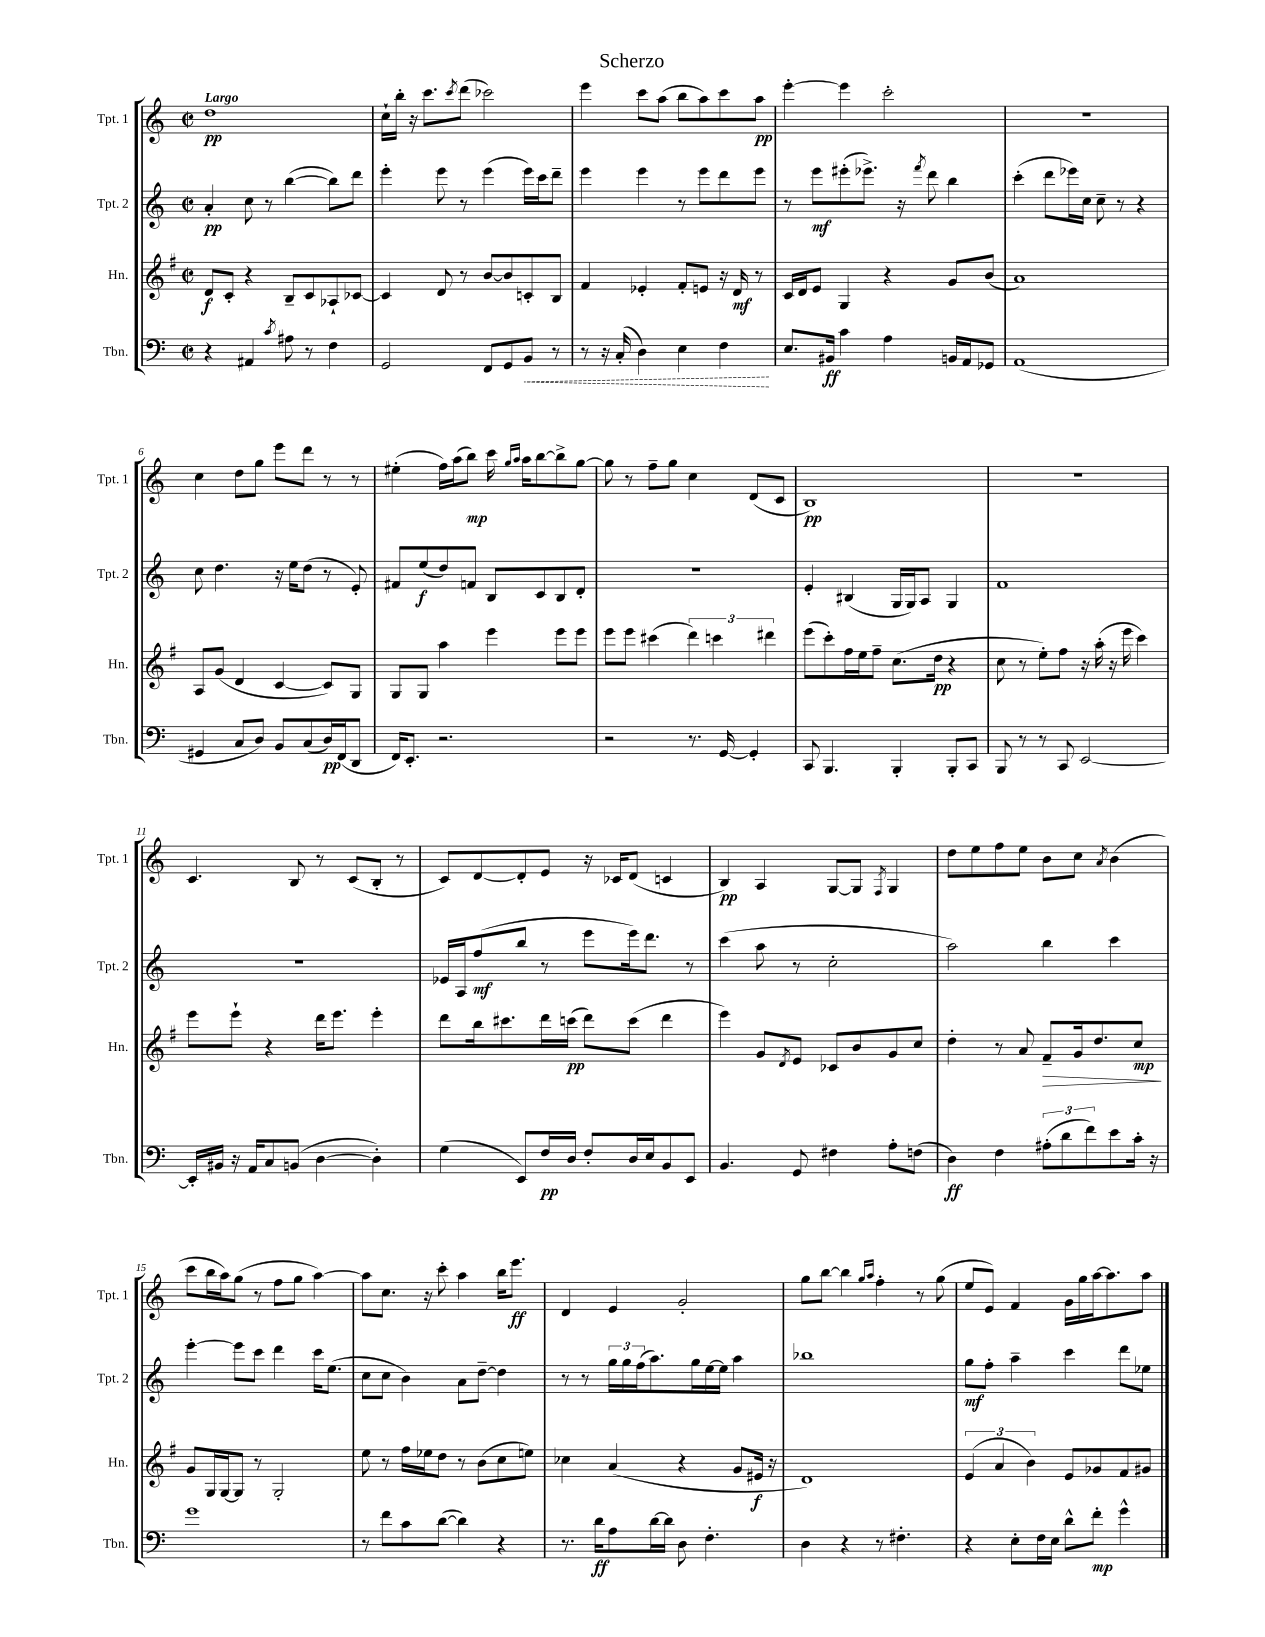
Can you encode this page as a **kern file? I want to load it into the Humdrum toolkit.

**kern	**dynam	**kern	**dynam	**kern	**dynam	**kern	**dynam
*part4	*part4	*part3	*part3	*part2	*part2	*part1	*part1
*staff4	*staff4	*staff3	*staff3	*staff2	*staff2	*staff1	*staff1
*I"Tbn.	*	*I"Hn.	*	*I"Tpt. 2	*	*I"Tpt. 1	*
*I'Tbn.	*	*I'Hn.	*	*I'Tpt. 2	*	*I'Tpt. 1	*
*clefF4	*	*clefG2	*	*clefG2	*	*clefG2	*
*k[]	*	*k[f#]	*	*k[]	*	*k[]	*
*M2/2	*	*M2/2	*	*M2/2	*	*M2/2	*
*met(c|)	*	*met(c|)	*	*met(c|)	*	*met(c|)	*
=1	=1	=1	=1	=1	=1	=1	=1
!	!	!	!	!	!	!LO:TX:a:B:t=Largo	!
4r	.	8d/L	f	4a'/	pp	1dd	pp
.	.	8c'/J	.	.	.	.	.
4AA#X/	.	4r	.	8cc\	.	.	.
.	.	.	.	8r	.	.	.
8qc/	.	.	.	.	.	.	.
8A#X\	.	8B~/L	.	([4bb\	.	.	.
8r	.	8c/	.	.	.	.	.
4F\	.	8A-X`/	.	8bb\L])	.	.	.
.	.	[8c-X/J	.	8ddd\J	.	.	.
=2	=2	=2	=2	=2	=2	=2	=2
2GG/	.	4c-/]	.	4eee'\	.	16cc`\LL	.
.	.	.	.	.	.	16bb'\JJ	.
.	.	.	.	.	.	16r	.
.	.	.	.	.	.	8.ccc\L	.
.	.	8d/	.	8eee\	.	.	.
.	.	.	.	.	.	8qccc/	.
.	.	8r	.	8r	.	(8ddd\J	.
8FF/L	.	[8b/L	.	(4eee\	.	2ccc-X\)	.
8GG/	.	8b/]	.	.	.	.	.
!	!LO:HP:b	!	!	!	!	!	!
8BB/J	<	8cn'/	.	16eee\LL)	.	.	.
.	.	.	.	16ccc\J	.	.	.
8r	.	8B/J	.	8ddd~\J	.	.	.
=3	=3	=3	=3	=3	=3	=3	=3
8r	.	4f#/	.	4eee\	.	4eee\	.
16r	.	.	.	.	.	.	.
(16C'/	.	.	.	.	.	.	.
4D\)	.	4e-X'/	.	4eee\	.	8ccc\L	.
.	.	.	.	.	.	(8aa\J	.
4E\	.	8f#'/L	.	8r	.	8bb\L	.
.	.	8en/J	.	8eee\L	.	8aa\)	.
4F\	.	16r	.	8ddd\	.	8ccc\	.
.	.	16d/	mf	.	.	.	.
.	.	8r	.	8eee\J	.	8aa\J	pp
.	[	.	.	.	.	.	.
=4	=4	=4	=4	=4	=4	=4	=4
8.E/L	.	16c/LL	.	8r	.	[4eee'\	.
.	.	16d/J	.	.	.	.	.
.	.	8e/J	.	8eee\L	mf	.	.
16BB#X/Jk	ff	.	.	.	.	.	.
4c\	.	4G/	.	(8eee#X'\	.	4eee\]	.
.	.	.	.	8.eee-X^\J)	.	.	.
4A\	.	4r	.	.	.	2ccc'\	.
.	.	.	.	16r	.	.	.
.	.	.	.	8qfff/	.	.	.
.	.	.	.	8ddd\	.	.	.
16BBn/LL	.	8g/L	.	4bb\	.	.	.
16AA/J	.	.	.	.	.	.	.
8GG-X/J	.	(8b/J	.	.	.	.	.
=5	=5	=5	=5	=5	=5	=5	=5
(1AA	.	1a)	.	(4ccc'\	.	1r	.
.	.	.	.	8ddd\L	.	.	.
.	.	.	.	16eee-X\L)	.	.	.
.	.	.	.	16cc\JJ	.	.	.
.	.	.	.	8cc~\	.	.	.
.	.	.	.	8r	.	.	.
.	.	.	.	4r	.	.	.
!!LO:LB:g=z
=6	=6	=6	=6	=6	=6	=6	=6
4GG#X/	.	8A/L	.	8cc\	.	4cc\	.
.	.	(8g/J	.	4.dd\	.	.	.
8C/L	.	4d/	.	.	.	8dd\L	.
8D/J)	.	.	.	.	.	8gg\J	.
8BB/L	.	[4c/	.	16r	.	8eee\L	.
.	.	.	.	16ee\KL	.	.	.
(8C/	.	.	.	(8dd\J	.	8ddd\J	.
16D/L)	pp	8c/L])	.	8r	.	8r	.
(16FF/J	.	.	.	.	.	.	.
8DD/J	.	8G/J	.	8e'/)	.	8r	.
=7	=7	=7	=7	=7	=7	=7	=7
16FF/KL)	.	8G/L	.	8f#X/L	.	(4ee#X'\	.
8.EE'/J	.	.	.	.	.	.	.
.	.	8G/J	.	(8ee/	f	.	.
2.r	.	4aa\	.	8dd/)	.	16ff\LL)	.
.	.	.	.	.	.	(16aa\J	.
.	.	.	.	8fn/J	.	8bb\J)	mp
.	.	4eee\	.	8B/L	.	16ccc\	.
.	.	.	.	.	.	16qqgg/LL	.
.	.	.	.	.	.	16qqaa/JJ	.
.	.	.	.	.	.	16aa\KL	.
.	.	.	.	8c/	.	[8bb\	.
.	.	8eee\L	.	8B/	.	8bb^\]	.
.	.	8eee\J	.	8d'/J	.	[8gg\J	.
=8	=8	=8	=8	=8	=8	=8	=8
2r	.	8eee\L	.	1r	.	8gg\]	.
.	.	8eee\J	.	.	.	8r	.
.	.	(4ccc#X\	.	.	.	8ff~\L	.
.	.	.	.	.	.	8gg\J	.
8.r	.	6ddd\)	.	.	.	4cc\	.
.	.	6cccn\	.	.	.	.	.
[16GG/	.	.	.	.	.	.	.
4GG'/]	.	.	.	.	.	(8d/L	.
.	.	6ddd#X\	.	.	.	.	.
.	.	.	.	.	.	8c/J	.
=9	=9	=9	=9	=9	=9	=9	=9
8CC/	.	(8eee\L	.	4e'/	.	1B)	pp
4.BBB/	.	8ccc'\)	.	.	.	.	.
.	.	16ff#\L	.	(4B#X/	.	.	.
.	.	16ee\J	.	.	.	.	.
.	.	8ff#~\J	.	.	.	.	.
4BBB'/	.	(8.cc\L	.	16G/LL	.	.	.
.	.	.	.	16G/J)	.	.	.
.	.	.	.	8A/J	.	.	.
.	.	16dd\Jk	pp	.	.	.	.
8BBB'/L	.	4r	.	4G/	.	.	.
8CC/J	.	.	.	.	.	.	.
=10	=10	=10	=10	=10	=10	=10	=10
8BBB/	.	8cc\	.	1f	.	1r	.
8r	.	8r	.	.	.	.	.
8r	.	8ee'\L)	.	.	.	.	.
8CC/	.	8ff#\J	.	.	.	.	.
[2EE/	.	16r	.	.	.	.	.
.	.	(16aa'\	.	.	.	.	.
.	.	16r	.	.	.	.	.
.	.	16eee\	.	.	.	.	.
.	.	4ccc\)	.	.	.	.	.
!!LO:LB:g=z
=11	=11	=11	=11	=11	=11	=11	=11
16EE'/LL]	.	8eee\L	.	1r	.	4.c/	.
16BB#X/JJ	.	.	.	.	.	.	.
16r	.	8eee`\J	.	.	.	.	.
16AA/KL	.	.	.	.	.	.	.
8C/	.	4r	.	.	.	.	.
(8BBn/J	.	.	.	.	.	8B/	.
[4D\	.	16ddd\KL	.	.	.	8r	.
.	.	8.eee\J	.	.	.	.	.
.	.	.	.	.	.	(8c/L	.
4D'\])	.	4eee'\	.	.	.	8B'/J	.
.	.	.	.	.	.	8r	.
=12	=12	=12	=12	=12	=12	=12	=12
(4G\	.	8ddd\L	.	16e-X/LL	.	8c/L)	.
.	.	.	.	16A/J	.	.	.
.	.	16bb\k	.	(8ff/	mf	[8d/	.
.	.	8.ccc#X\	.	.	.	.	.
8EE/L)	.	.	.	8bb/J	.	8d'/]	.
16F/L	pp	16ddd\L	.	8r	.	8e/J	.
16D/JJ	.	(16cccn\JJ	pp	.	.	.	.
8F'/L	.	8ddd\L)	.	8eee\L	.	16r	.
.	.	.	.	.	.	16c-X/KL	.
16D/L	.	(8ccc\J	.	16eee\k)	.	(8d/J	.
16E/J	.	.	.	8.ddd\J	.	.	.
8BB/	.	4ddd\	.	.	.	4cn/	.
8EE/J	.	.	.	8r	.	.	.
=13	=13	=13	=13	=13	=13	=13	=13
4.BB/	.	4eee\)	.	(4ccc\	.	4B/)	pp
.	.	8g/L	.	8aa\	.	4A/	.
.	.	8qd/	.	.	.	.	.
8GG/	.	8e/J	.	8r	.	.	.
4F#X\	.	8c-X/L	.	2cc'\	.	[8G/L	.
.	.	8b/	.	.	.	8G/J]	.
.	.	.	.	.	.	8qF/	.
8A'\L	.	8g/	.	.	.	4G/	.
(8Fn\J	.	8cc/J	.	.	.	.	.
=14	=14	=14	=14	=14	=14	=14	=14
4D\)	ff	4dd'\	.	2aa\)	.	8dd\L	.
.	.	.	.	.	.	8ee\	.
4F\	.	8r	.	.	.	8ff\	.
.	.	8a/	.	.	.	8ee\J	.
!	!	!	!LO:HP:b	!	!	!	!
(12A#X'\L	.	8f#~/L	>	4bb\	.	8b\L	.
12d\	.	.	.	.	.	.	.
.	.	16g/k	.	.	.	8cc\J	.
12f\)	.	.	.	.	.	.	.
.	.	8.dd/	.	.	.	.	.
.	.	.	.	.	.	8qa/	.
8e\	.	.	.	4ccc\	.	(4b\	.
16c'\Jk	.	8cc/J	mp	.	.	.	.
16r	.	.	.	.	.	.	.
.	.	.	]	.	.	.	.
!!LO:LB:g=z
=15	=15	=15	=15	=15	=15	=15	=15
1g	.	8g/L	.	[4eee'\	.	8ccc\L	.
.	.	16G/L	.	.	.	16bb\L	.
.	.	[16G/J	.	.	.	16aa\J)	.
.	.	8G/J]	.	8eee\L]	.	(8gg\J	.
.	.	8r	.	8ccc\J	.	8r	.
.	.	2G'/	.	4ddd\	.	8ff\L	.
.	.	.	.	.	.	8gg\J	.
.	.	.	.	16ccc\KL	.	[4aa\)	.
.	.	.	.	(8.ee\J	.	.	.
=16	=16	=16	=16	=16	=16	=16	=16
8r	.	8ee\	.	8cc\L	.	8aa\L]	.
8f\L	.	8r	.	8cc\J	.	8.cc\J	.
8c\	.	16ff#\LL	.	4b\)	.	.	.
.	.	16ee-X\J	.	.	.	16r	.
([8d\J	.	8dd\J	.	.	.	8ccc'\	.
4d\])	.	8r	.	8a\L	.	4aa\	.
.	.	(8b\L	.	[8dd~\J	.	.	.
4r	.	8cc\	.	4dd\]	.	16bb\KL	.
.	.	.	.	.	.	8.eee\J	ff
.	.	8een\J)	.	.	.	.	.
=17	=17	=17	=17	=17	=17	=17	=17
8.r	.	4cc-X\	.	8r	.	4d/	.
.	.	.	.	8r	.	.	.
16d\KL	ff	.	.	.	.	.	.
8A\	.	(4a/	.	24gg\LL	.	4e/	.
.	.	.	.	24gg\	.	.	.
.	.	.	.	(24ff\J	.	.	.
[16d\L	.	.	.	8.aa\)	.	.	.
16d\JJ]	.	.	.	.	.	.	.
8D\	.	4r	.	.	.	2g'/	.
.	.	.	.	16gg\L	.	.	.
4.F'\	.	.	.	[16ee\	.	.	.
.	.	.	.	16ee\JJ]	.	.	.
.	.	8g/L	.	4aa\	.	.	.
.	.	16e#X/Jk	f	.	.	.	.
.	.	16r	.	.	.	.	.
=18	=18	=18	=18	=18	=18	=18	=18
4D\	.	1d)	.	1bb-X	.	8gg\L	.
.	.	.	.	.	.	[8bb\J	.
4r	.	.	.	.	.	4bb\]	.
.	.	.	.	.	.	16qqgg/LL	.
.	.	.	.	.	.	16qqaa/JJ	.
8r	.	.	.	.	.	4ff'\	.
4.F#X'\	.	.	.	.	.	.	.
.	.	.	.	.	.	8r	.
.	.	.	.	.	.	(8gg\	.
=19	=19	=19	=19	=19	=19	=19	=19
4r	.	(6e/	.	8gg\L	mf	8ee/L	.
.	.	.	.	8ff'\J	.	8e/J)	.
.	.	6a/	.	.	.	.	.
8E'\L	.	.	.	4aa~\	.	4f/	.
.	.	6b\)	.	.	.	.	.
16F\L	.	.	.	.	.	.	.
16E\JJ	.	.	.	.	.	.	.
8d^^\L	.	8e/L	.	4ccc\	.	16g\LL	.
.	.	.	.	.	.	16gg\	.
8f'\J	mp	8g-X/	.	.	.	[16aa\J	.
.	.	.	.	.	.	8.aa\]	.
4g^^\	.	8f#/	.	8ddd\L	.	.	.
.	.	8g#X/J	.	8ee-X\J	.	8aa\J	.
==	==	==	==	==	==	==	==
*-	*-	*-	*-	*-	*-	*-	*-
